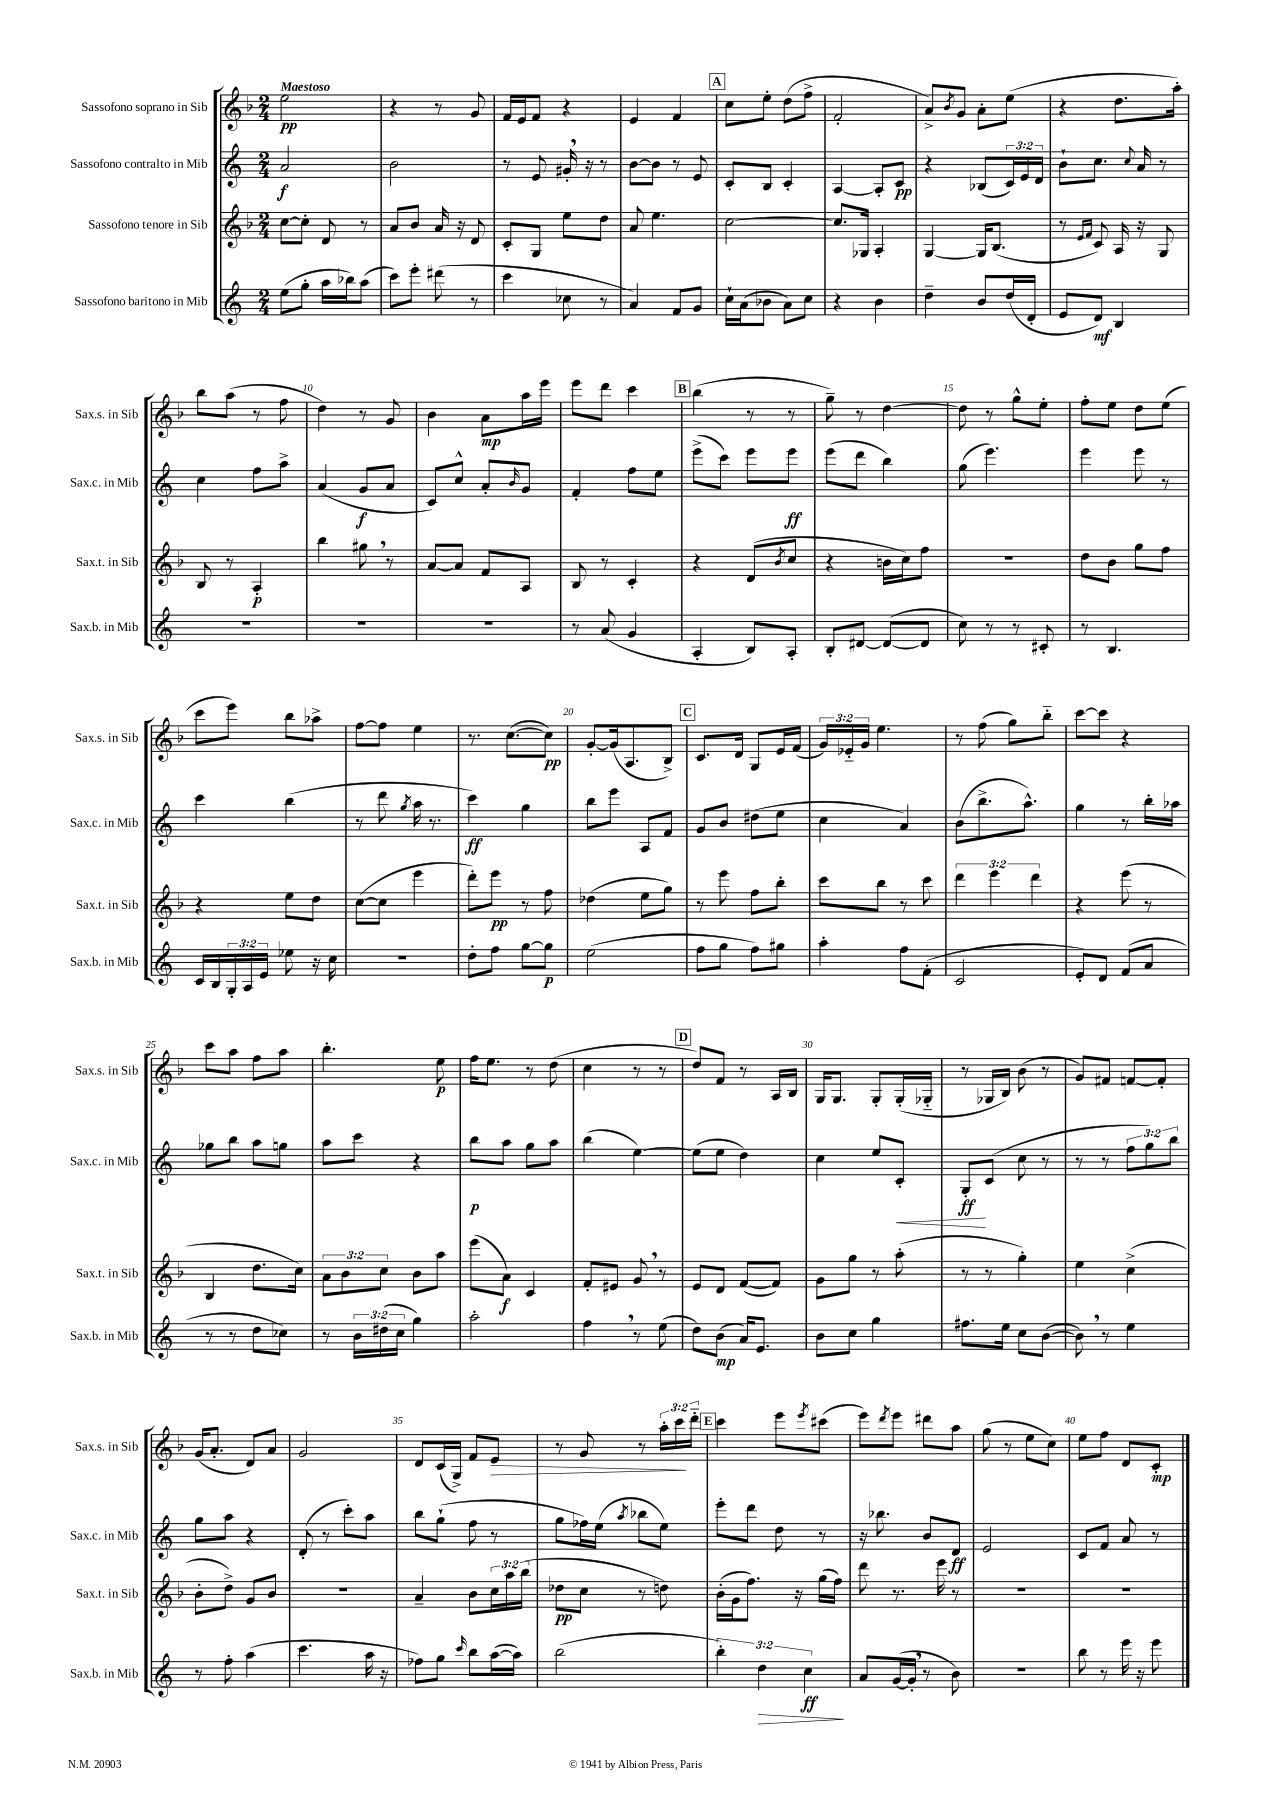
<<
\new StaffGroup <<
\new Staff = "s0" \with { instrumentName = "Sassofono soprano in Sib" shortInstrumentName = "Sax.s. in Sib" } {
    \clef treble \key f \major \numericTimeSignature \time 2/4 \override Staff.TupletNumber.text = #tuplet-number::calc-fraction-text \tempo "Maestoso"
    e''2\pp |
    r4 r8 g'8 |
    f'16 e'16 f'8 r4 |
    e'4 f'4 |
    \mark \markup { \box "A" } c''8 e''8-. d''8( f''8-> |
    f'2-. |
    a'8->) \acciaccatura { bes'8 } g'8 a'8-. e''8( |
    r4 d''8. a''16-.) |
    bes''8 a''8( r8 f''8 |
    d''4) r8 g'8 |
    bes'4 a'8\mp a''16 e'''16 |
    e'''8 d'''8 c'''4 |
    \mark \markup { \box "B" } bes''4( r8 r8 |
    g''8--) r8 d''4~ |
    d''8 r8 g''8-^ e''8-. |
    f''8-. e''8 d''8 e''8( |
    c'''8 e'''8) bes''8 aes''8-> |
    f''8~ f''8 e''4 |
    r8. c''8.~( c''8\pp) |
    g'8~-. g'16( a8. bes8->) |
    \mark \markup { \box "C" } c'8. d'16 g8 e'16 f'16( |
    \tuplet 3/2 { g'16) ees'16-_ g'16 } e''4. |
    r8 f''8( g''8) bes''8-_ |
    c'''8~ c'''8 r4 |
    c'''8 a''8 f''8 a''8 |
    bes''4.-. e''8\p |
    f''16 e''8. r8 d''8( |
    c''4 r8 r8 |
    \mark \markup { \box "D" } d''8) f'8 r8 a16 bes16 |
    g16 g8. g8-. g16-.( ges16-_ |
    r8 ges16 bes16) bes'8( r8 |
    g'8) fis'8 f'8~ f'8-. |
    g'16( a'8.-. d'8) a'8 |
    g'2 |
    d'8 c'16( g16->) f'8 e'8\> |
    r8 g'8 r8 \tuplet 3/2 { a''16-. c'''16\! d'''16-_ } |
    \mark \markup { \box "E" } c'''4 e'''8 \acciaccatura { e'''8 } cis'''8( |
    e'''8) \acciaccatura { d'''8 } e'''8 dis'''8 a''8 |
    g''8( r8 e''8 c''8) |
    e''8 f''8 d'8 c'8-.\mp \bar "|." |
}
\new Staff = "s1" \with { instrumentName = "Sassofono contralto in Mib" shortInstrumentName = "Sax.c. in Mib" } {
    \clef treble \key c \major \numericTimeSignature \time 2/4 \override Staff.TupletNumber.text = #tuplet-number::calc-fraction-text
    a'2\f |
    b'2 |
    r8 e'8 gis'16-. \breathe r16 r8 |
    b'8~ b'8 r8 e'8 |
    \mark \markup { \box "A" } c'8-. b8 c'4-. |
    a4~ a8-. c'8\pp |
    r4 bes8( \tuplet 3/2 { c'16) e'16 d'16 } |
    b'8-! c''8. \appoggiatura { c''8 } a'16 r8 |
    c''4 f''8 a''8-> |
    a'4( g'8\f a'8 |
    c'8) c''8-^ a'8-. \grace { b'16 } g'8 |
    f'4-. f''8 e''8 |
    \mark \markup { \box "B" } e'''8->( c'''8) e'''8 e'''8\ff |
    e'''8( d'''8 b''4) |
    g''8( e'''4.) |
    e'''4 e'''8 r8 |
    c'''4 b''4( |
    r8 d'''8 \acciaccatura { g''8 } a''16 r8. |
    c'''4\ff) g''4 |
    b''8 e'''8 a8 f'8 |
    \mark \markup { \box "C" } g'8 b'8 dis''8( e''8 |
    c''4 a'4) |
    b'8( b''8.-> a''8.-^) |
    g''4 r8 b''16-. aes''16 |
    ges''8 b''8 a''8 g''8 |
    a''8 c'''8 r4 |
    b''8\p a''8 g''8 a''8 |
    b''4( e''4~) |
    \mark \markup { \box "D" } e''8( e''8 d''4) |
    c''4 e''8 c'8-.\< |
    g8-.\ff\! c'8( c''8 r8 |
    r8 r8 \tuplet 3/2 { f''8 g''8) b''8 } |
    g''8 a''8 r4 |
    d'8-.( r8 c'''8-.) a''8 |
    b''8 g''8-!( f''8 r8 |
    g''8 fes''16) e''16( \acciaccatura { a''8 } bes''8 e''8) |
    \mark \markup { \box "E" } e'''8-. d'''8 d''8 r8 |
    r16 bes''8. b'8 d'8\ff |
    e'2 |
    c'8 f'8 a'8 r8 \bar "|." |
}
\new Staff = "s2" \with { instrumentName = "Sassofono tenore in Sib" shortInstrumentName = "Sax.t. in Sib" } {
    \clef treble \key f \major \numericTimeSignature \time 2/4 \override Staff.TupletNumber.text = #tuplet-number::calc-fraction-text
    c''8~ c''8-. d'8 r8 |
    a'8 bes'8 a'16 r16 d'8 |
    c'8-. g8 e''8 d''8 |
    a'8 e''4. |
    \mark \markup { \box "A" } c''2~ |
    c''8. ges16 a4-. |
    g4~ g16 bes8.( |
    r8 \grace { e'16 f'16 } c'8) a16 r16 g8 |
    bes8 r8 a4-.\p |
    bes''4 gis''8 \breathe r8 |
    a'8~ a'8 f'8 a8 |
    bes8 r8 c'4-. |
    \mark \markup { \box "B" } r4 d'8( \acciaccatura { bes'8 } c''8 |
    r4 b'16 c''16) f''8 |
    r2 |
    d''8 bes'8 g''8 f''8 |
    r4 e''8 d''8 |
    c''8~( c''8 e'''4 |
    d'''8-.) e'''8\pp r8 f''8 |
    des''4( e''8 g''8) |
    \mark \markup { \box "C" } r8 e'''8 f''8 bes''8-. |
    c'''8 bes''8 r8 c'''8 |
    \tuplet 3/2 { d'''4 e'''4 d'''4 } |
    r4 e'''8( r8 |
    bes4 d''8. c''16) |
    \tuplet 3/2 { a'8 bes'8 c''8 } bes'8 a''8 |
    e'''8( a'8\f) c'4 |
    f'8-. eis'8 g'8 \breathe r8 |
    \mark \markup { \box "D" } e'8 d'8 f'8~( f'8) |
    g'8 g''8 r8 a''8-.( |
    r8 r8 g''4-.) |
    e''4 c''4->( |
    bes'8-. d''8->) g'8 bes'8 |
    R2 |
    a'4-- bes'8 \tuplet 3/2 { c''16 a''16 bes''16( } |
    des''8\pp c''8 r8 d''8) |
    \mark \markup { \box "E" } bes'16-.( g'16 f''8.) r16 g''16( f''16) |
    d'''8 r8. e'''16 r8 |
    R2 |
    R2 \bar "|." |
}
\new Staff = "s3" \with { instrumentName = "Sassofono baritono in Mib" shortInstrumentName = "Sax.b. in Mib" } {
    \clef treble \key c \major \numericTimeSignature \time 2/4 \override Staff.TupletNumber.text = #tuplet-number::calc-fraction-text
    e''8( g''8-. a''16 bes''16) a''8( |
    c'''8) e'''8-. dis'''8( r8 |
    c'''4 ces''8 r8 |
    a'4) f'8 g'8 |
    \mark \markup { \box "A" } c''16-! a'16( bes'8 a'8) c''8 |
    r4 b'4 |
    d''4-- b'8 d''16( d'16-. |
    e'8 d'8\mf) b4 |
    R2 |
    R2 |
    R2 |
    r8 a'8( g'4 |
    \mark \markup { \box "B" } a4-. b8) a8-. |
    b8-. dis'8~ dis'8~( dis'8 |
    c''8) r8 r8 cis'8-. |
    r8 b4. |
    c'16 b16 \tuplet 3/2 { g16-. a16 e'16 } ees''8 r16 c''16 |
    R2 |
    d''8-. f''8 g''8~ g''8\p |
    e''2( |
    \mark \markup { \box "C" } f''8 g''8 f''8) gis''8 |
    a''4-. f''8 f'8-.( |
    c'2 |
    e'8-.) d'8 f'8( a'8 |
    r8 r8 d''8 ces''8) |
    r8 \tuplet 3/2 { b'16 dis''16( c''16 } g''4) |
    a''2-. |
    f''4 \breathe r8 e''8( |
    \mark \markup { \box "D" } d''8) b'8\mp( a'16) e'8. |
    b'8 c''8 g''4 |
    fis''8. e''16 c''8 b'8~( |
    b'8) \breathe r8 e''4 |
    r8 f''8-. a''4( |
    c'''4. a''16 r16 |
    fes''8) g''8 \grace { c'''16 } b''8 a''16~( a''16) |
    b''2( |
    \mark \markup { \box "E" } \tuplet 3/2 { b''4-.) d''4\> c''4\ff\! } |
    a'8 g'16~( g'16-. \breathe r8 b'8) |
    R2 |
    b''8 r8 e'''16 r16 e'''8 \bar "|." |
}
>>
>>
\layout { \context { \Score \override BarNumber.break-visibility = ##(#f #t #t) barNumberVisibility = #(every-nth-bar-number-visible 5) } }
